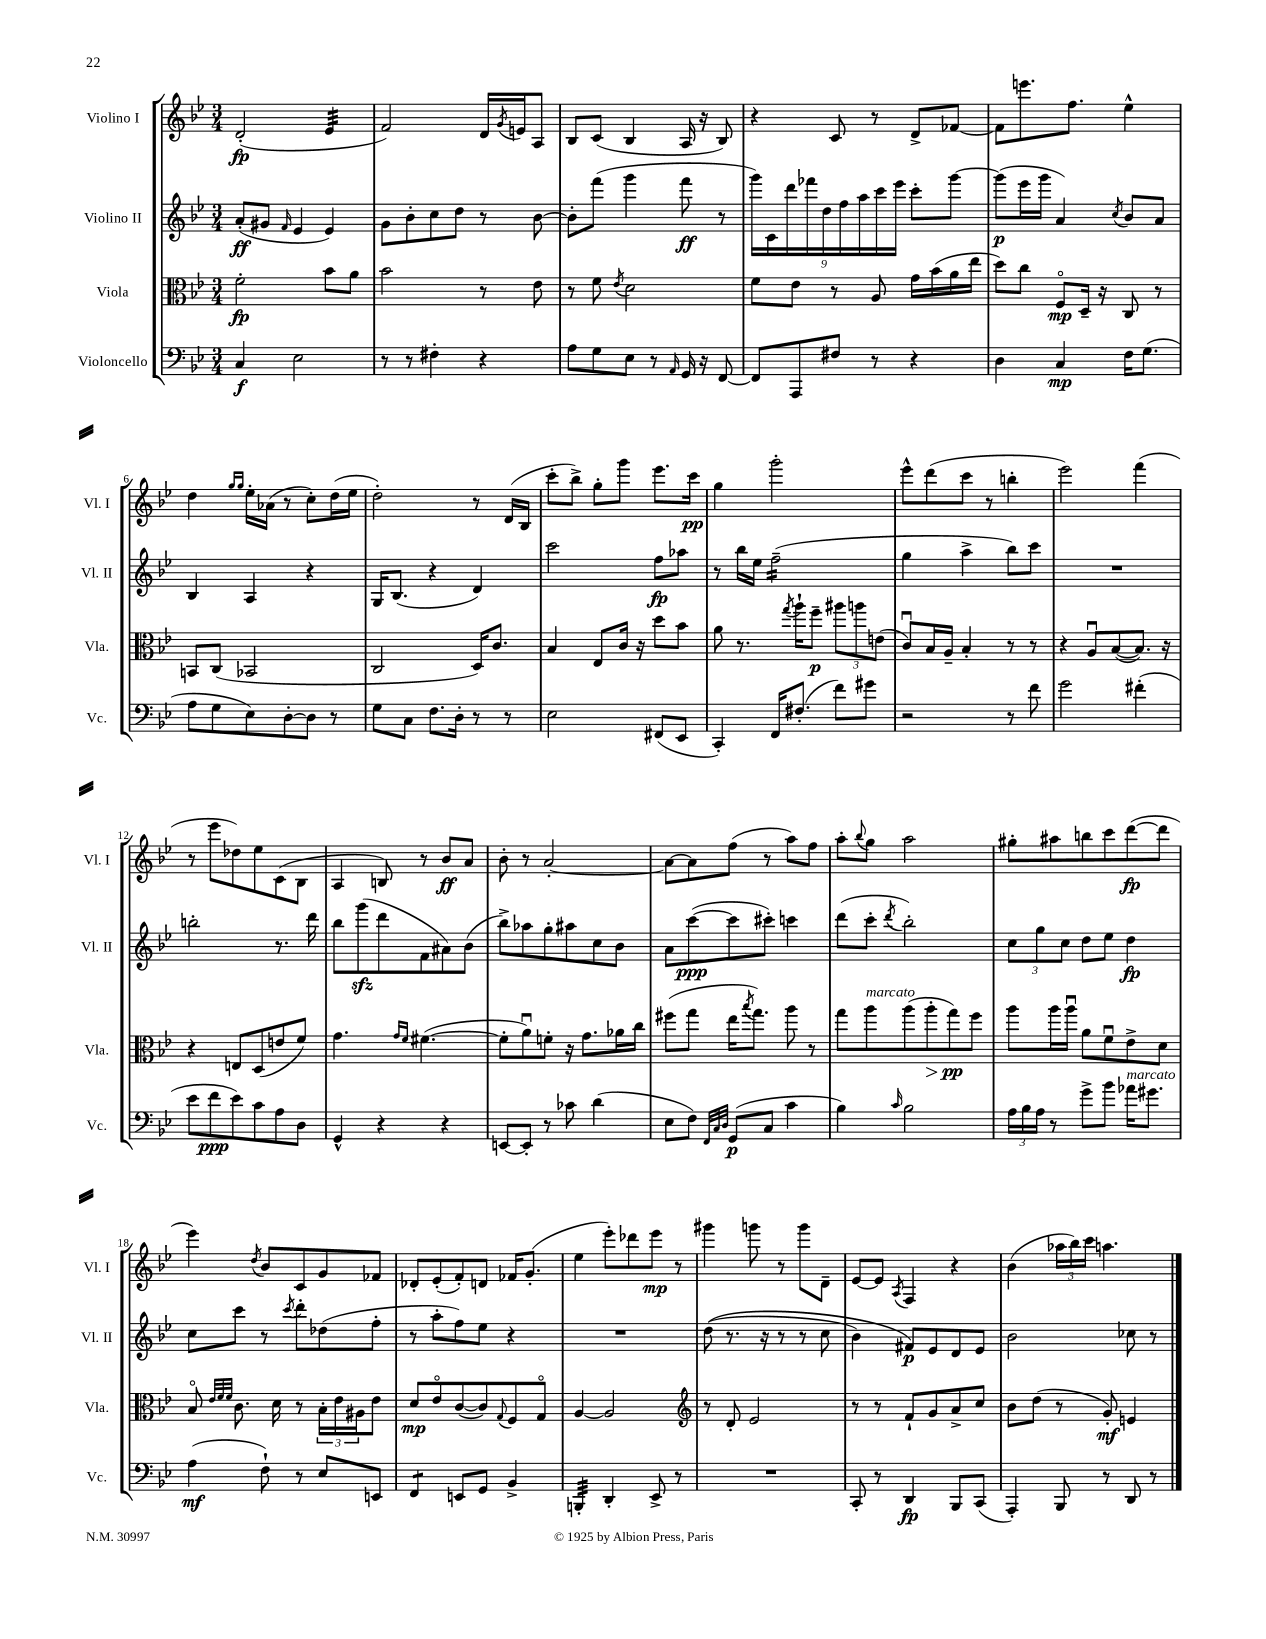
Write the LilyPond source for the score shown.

<<
\new StaffGroup <<
\new Staff = "s0" \with { instrumentName = "Violino I" shortInstrumentName = "Vl. I" } {
    \clef treble \key bes \major \numericTimeSignature \time 3/4
    d'2-.\fp( ees'4:32 |
    f'2) d'16 \acciaccatura { g'8 } e'16 a8 |
    bes8 c'8( bes4 a16 r16 bes8) |
    r4 c'8 r8 d'8-> fes'8~ |
    fes'8 e'''8. f''8. ees''4-^ |
    d''4 \grace { g''16 g''16 } ees''16-. aes'16( r8 c''8-.) d''16( ees''16 |
    d''2-.) r8 d'16( bes16 |
    c'''8-. bes''8->) g''8-. g'''8 ees'''8. c'''16\pp |
    g''4 g'''2-. |
    ees'''8-^ d'''8( c'''8 r8 b''4-. |
    ees'''2) f'''4( |
    r8 ees'''8 des''8) ees''8 c'8( bes8 |
    a4 b8) r8 bes'8\ff a'8 |
    bes'8-. r8 a'2~-. |
    a'8~ a'8 f''8( r8 a''8) f''8 |
    a''8-. \appoggiatura { bes''8 } g''8 a''2 |
    gis''8-. ais''8 b''8 c'''8 d'''8~\fp( d'''8 |
    ees'''4) \acciaccatura { d''8 } bes'8 c'8 g'8 fes'8 |
    des'8-. ees'8-.( f'8-.) d'8 fes'16 g'8.-.( |
    ees''4 ees'''8-.) des'''8 ees'''8\mp r8 |
    gis'''4 g'''8 r8 g'''8 d'8-- |
    ees'8~ ees'8 \acciaccatura { a8 } f4 r4 |
    bes'4( \tuplet 3/2 { aes''16 bes''16) c'''16 } a''4. \bar "|." |
}
\new Staff = "s1" \with { instrumentName = "Violino II" shortInstrumentName = "Vl. II" } {
    \clef treble \key bes \major \numericTimeSignature \time 3/4
    a'8-.\ff( gis'8 \grace { f'16 } ees'4 ees'4) |
    g'8 bes'8-. c''8 d''8 r8 bes'8~ |
    bes'8-. f'''8( g'''4 f'''8\ff r8 |
    \tuplet 9/8 { g'''16) c'16 d'''16 fes'''16 d''16 f''16 a''16 c'''16 ees'''16 } c'''8-. g'''8~ |
    g'''8\p( ees'''16 g'''16 a'4) \acciaccatura { c''8 } bes'8 a'8 |
    bes4 a4 r4 |
    g16 bes8.( r4 d'4) |
    c'''2 f''8\fp aes''8 |
    r8 bes''16 ees''16 f''2:16--( |
    g''4 a''4-> bes''8) c'''8 |
    R2. |
    b''2-. r8. d'''16 |
    bes''8 g'''8\sfz( d'''8 f'8 ais'8) bes'8( |
    bes''8->) aes''8 g''8-. ais''8 c''8 bes'8 |
    a'8 c'''8~\ppp( c'''8 cis'''8-.) c'''4 |
    d'''8( c'''8-. \acciaccatura { d'''8 } bes''2-.) |
    \tuplet 3/2 { c''8 g''8 c''8 } d''8 ees''8 d''4\fp |
    c''8 c'''8 r8 \acciaccatura { c'''8 } d'''8-. des''8( f''8-. |
    r8 a''8-. f''8) ees''8 r4 |
    R2. |
    d''8(\( r8. r16 r8 r8 c''8 |
    bes'4) fis'8\p\) ees'8 d'8 ees'8 |
    bes'2 ces''8 r8 \bar "|." |
}
\new Staff = "s2" \with { instrumentName = "Viola" shortInstrumentName = "Vla." } {
    \clef alto \key bes \major \numericTimeSignature \time 3/4
    f'2-.\fp bes'8 a'8 |
    bes'2 r8 ees'8 |
    r8 f'8 \acciaccatura { ees'8 } d'2 |
    f'8 ees'8 r8 a8 g'16 bes'16( a'16 ees''16 |
    d''8) c''8 f8\flageolet\mp d16-- r16 c8 r8 |
    b,8 c8( bes,2 |
    c2 d16) c'8. |
    bes4 ees8 c'16 r16 d''8 bes'8 |
    a'8 r8. \acciaccatura { g''8 } a''16-! f''8--\p \tuplet 3/2 { ais''8 a''8 e'8( } |
    c'8\downbow) bes16 a16-- bes4-. r8 r8 |
    r4 a8\downbow bes8~( bes8.) r16 |
    r4 e8 d8( e'8 f'8) |
    g'4. \grace { g'16 f'16 } fis'4.~( |
    fis'8-. a'8\downbow) f'8-. r16 g'8. aes'16 c''16 |
    fis''8( g''8 ees''16 \acciaccatura { bes''8 } g''8.) a''8 r8 |
    g''8 a''8^\markup { \italic "marcato" } a''8( a''8-.\> g''8\pp\!) f''8 |
    a''8 a''16 a''16\downbow a'8 f'8\downbow ees'8-> d'8 |
    bes8\flageolet \grace { ees'32 f'32 f'32 } c'8. d'16 r8 \tuplet 3/2 { bes16-. ees'16 ais16 } ees'8 |
    d'8\mp ees'8\flageolet c'8~( c'8) \appoggiatura { g8 } f8 g8\flageolet |
    a4~ a2 |
    \clef treble r8 d'8-. ees'2 |
    r8 r8 f'8-! g'8 a'8-> c''8 |
    bes'8 d''8( r8 g'8-.\mf) e'4 \bar "|." |
}
\new Staff = "s3" \with { instrumentName = "Violoncello" shortInstrumentName = "Vc." } {
    \clef bass \key bes \major \numericTimeSignature \time 3/4
    c4\f ees2 |
    r8 r8 fis4-. r4 |
    a8 g8 ees8 r8 \grace { a,16 } g,16 r16 f,8~ |
    f,8 a,,8 fis8 r8 r4 |
    d4 c4\mp f16 g8.( |
    a8 g8 ees8) d8~-. d8 r8 |
    g8 c8 f8. d16-. r8 r8 |
    ees2 fis,8( ees,8 |
    c,4-.) f,16 fis8.-.( f'8) gis'8 |
    r2 r8 f'8 |
    g'2 fis'4-.( |
    ees'8 f'8\ppp ees'8) c'8 a8 d8 |
    g,4-^ r4 r4 |
    e,8~ e,8-. r8 ces'8 d'4( |
    ees8 f8) \grace { f,32 c32 d32 } g,8\p( c8 c'4 |
    bes4) \grace { c'16 } bes2 |
    \tuplet 3/2 { a16 bes16 a16 } r8 g'8-> bes'8 aes'16^\markup { \italic "marcato" } gis'8. |
    a4\mf( f8-!) r8 ees8 e,8 |
    f,4:8 e,8 g,8 bes,4-> |
    b,,4:32-. d,4-. ees,8-> r8 |
    R2. |
    c,8-. r8 d,4\fp bes,,8 c,8( |
    a,,4-.) bes,,8 r8 d,8 r8 \bar "|." |
}
>>
>>
